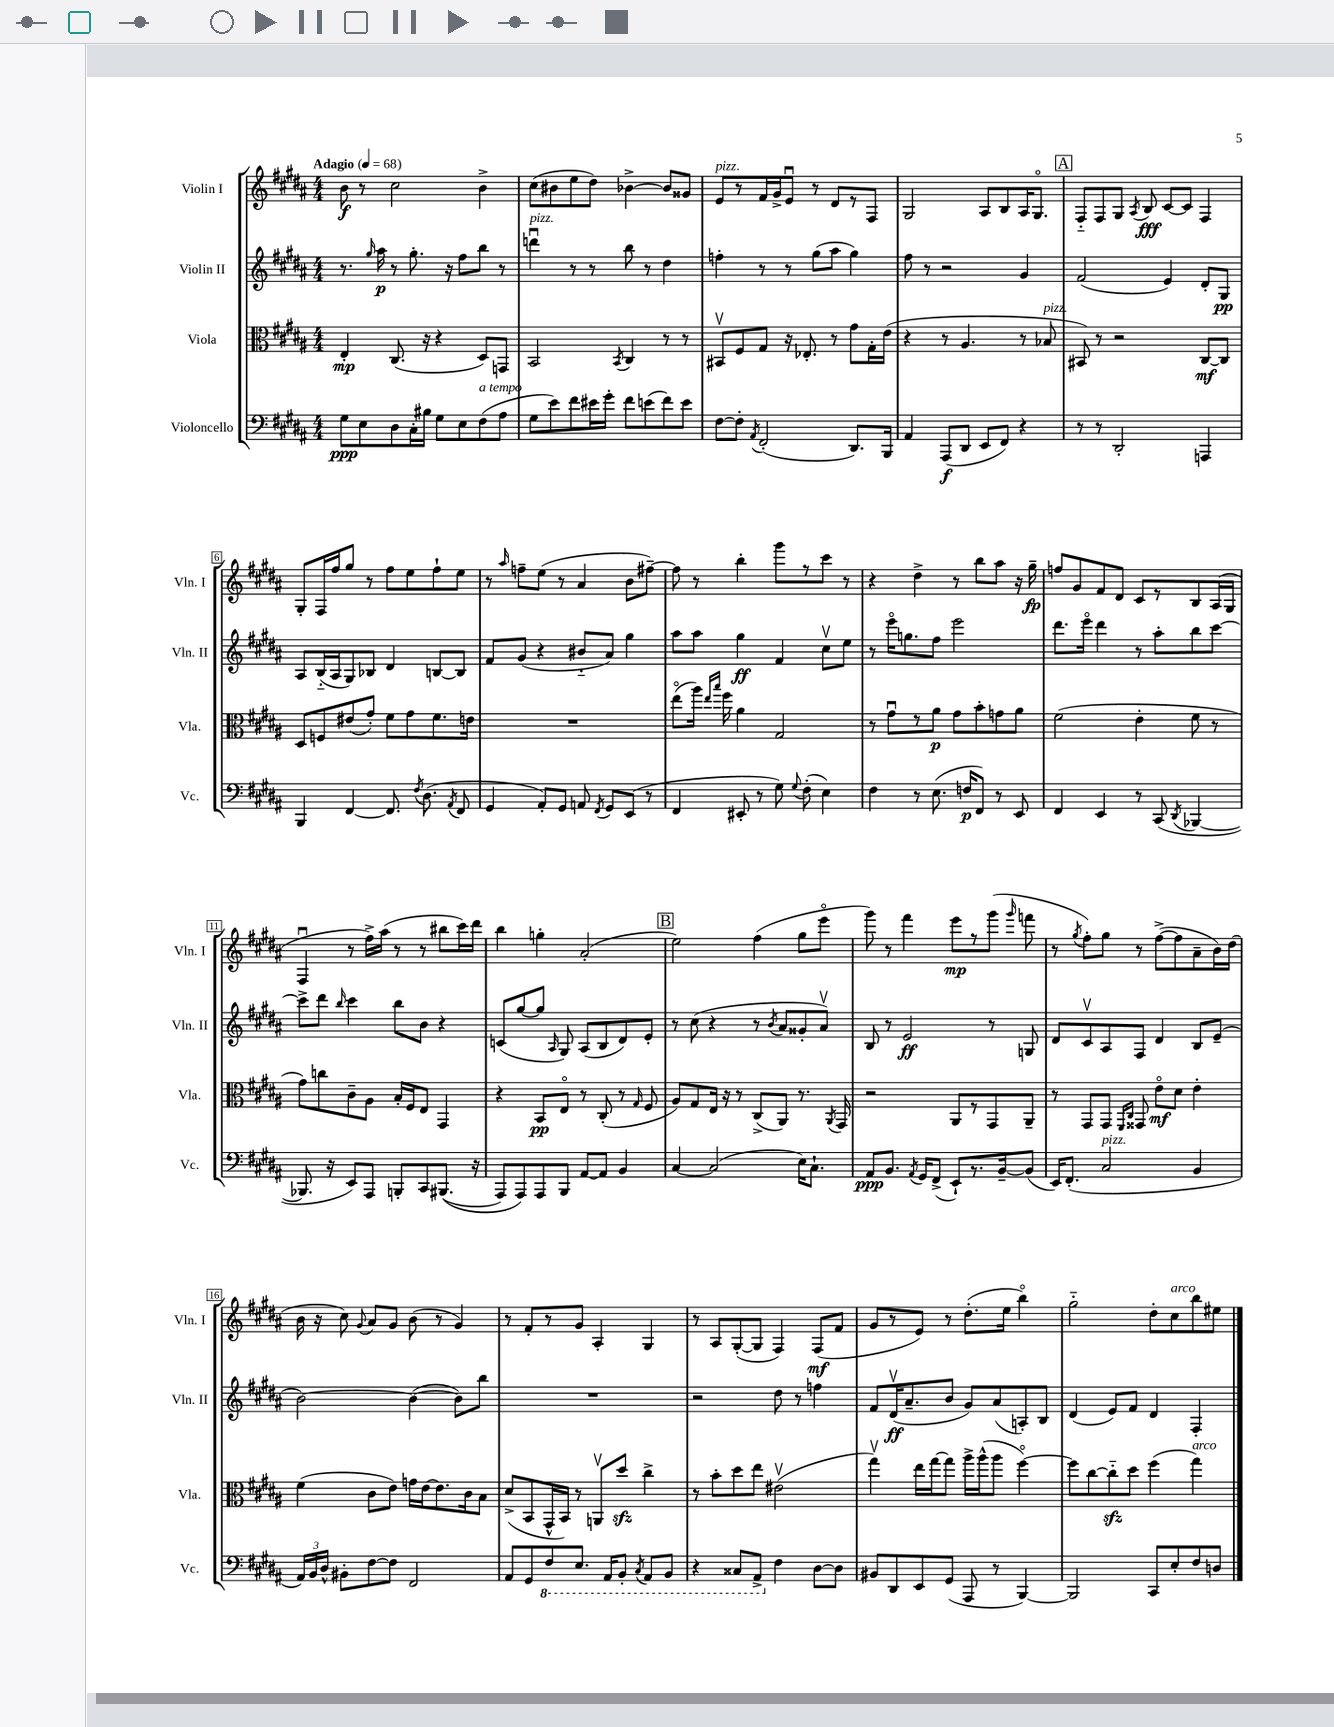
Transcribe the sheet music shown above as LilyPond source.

<<
\new StaffGroup <<
\new Staff = "s0" \with { instrumentName = "Violin I" shortInstrumentName = "Vln. I" } {
    \clef treble \key b \major \numericTimeSignature \time 4/4 \tempo "Adagio" 4 = 68
    \autoBeamOff b'8\f r8 cis''2 b'4-> |
    cis''8[( bis'8 e''8 dis''8]) bes'4~-> bes'8[ gisis'8] |
    e'8[^\markup { \italic "pizz." } r8 fis'16 gis'16-> e'8]\downbow r8 dis'8[ r8 fis8] |
    gis2 ais8[ b8 ais16 gis8.]\flageolet |
    \mark \markup { \box "A" } fis8[-_ fis8 gis8] \acciaccatura { ais8 } b8\fff cis'8[~ cis'8] fis4 |
    gis8[-. fis16 fis''16 gis''8] r8 fis''8[ e''8 fis''8-! e''8] |
    r8 \grace { ais''16 } f''8[-- e''8]( r8 ais'4 b'8[ fis''8]~--) |
    fis''8 r8 b''4-. gis'''8[ r8 cis'''8] r8 |
    r4 dis''4-> r8 b''8[ ais''8] r16 gis''16--\fp |
    f''8[ gis'8 fis'8 dis'8] cis'8[ r8 b8 ais16( gis16] |
    fis4\downbow r8 fis''16[->) ais''16]( r8 r8 bis''8[ cis'''16) dis'''16] |
    b''4 g''4-. ais'2-.( |
    \mark \markup { \box "B" } e''2) fis''4( gis''8[ e'''8]\flageolet |
    gis'''8) r8 fis'''4 e'''8[\mp r8 gis'''8]( \grace { gis'''16 } f'''8 |
    r8 \acciaccatura { gis''8 } fis''8[-.) gis''8] r8 fis''8[~->( fis''8 ais'8-- b'16) dis''16]( |
    b'16 r16 cis''8) \appoggiatura { gis'8 } ais'8[ gis'8] b'8( r8 gis'4) |
    r8 fis'8[-. r8 gis'8] ais4-. gis4 |
    r8 ais8[ gis8~-.( gis8] fis4) fis8[\mf( fis'8] |
    gis'8[ r8 e'8]) r8 dis''8.[-.( e''16] b''4\flageolet) |
    gis''2-_ dis''8[-. cis''8^\markup { \italic "arco" } b''8 eis''8] \bar "|." |
}
\new Staff = "s1" \with { instrumentName = "Violin II" shortInstrumentName = "Vln. II" } {
    \clef treble \key b \major \numericTimeSignature \time 4/4
    \autoBeamOff r8. \grace { gis''16 } ais''16\p r8 gis''8.-. r16 fis''8[ b''8] r8 |
    d'''4\downbow^\markup { \italic "pizz." } r8 r8 b''8 r8 dis''4 |
    f''4-. r8 r8 gis''8[( ais''8] gis''4) |
    fis''8 r8 r2 gis'4 |
    \mark \markup { \box "A" } fis'2( e'4) dis'8[-. gis8]\pp |
    ais8[ b16-_( ais16 gis8) bes8] dis'4 b8[~ b8] |
    fis'8[ gis'8]( r4 bis'8[-_ ais'8]) gis''4 |
    ais''8[ ais''8] gis''4\ff fis'4 cis''8[\upbow e''8] |
    r8 e'''16[\flageolet g''8. fis''8] e'''2 |
    dis'''8.[ e'''16]\flageolet dis'''4 r8 ais''8[-. b''8 cis'''8]~ |
    cis'''8[-> dis'''8] \grace { b''16 } cis'''4 b''8[ b'8] r4 |
    c'8[( gis''8~ gis''8] \grace { ais16 } gis8) ais8[( b8 dis'8) e'8]-. |
    \mark \markup { \box "B" } r8 cis''8( r4 r8 \acciaccatura { b'8 } ais'8[ gisis'8-. ais'8]\upbow) |
    b8 r8 e'2\ff r8 g8 |
    dis'8[ cis'8\upbow ais8 fis8] dis'4 b8[ e'8]--( |
    b'2~) b'4~( b'8[) b''8] |
    R1 |
    r2 dis''8 r8 f''4 |
    fis'8[ dis'16\upbow\ff( ais'8.-- b'8] gis'8[) ais'8( a8-.) b8] |
    dis'4( e'8[) fis'8] dis'4 fis4-. \bar "|." |
}
\new Staff = "s2" \with { instrumentName = "Viola" shortInstrumentName = "Vla." } {
    \clef alto \key b \major \numericTimeSignature \time 4/4
    \autoBeamOff e4-.\mp cis8.( r16 r4 dis8[) g,8] |
    b,2 \acciaccatura { b,8 } cis4 r8 r8 |
    bis,8[\upbow fis8 gis8] r16 ees8.-. r8 gis'8[ gis16-. e'16]( |
    r4 r8 ais4. r8 bes8^\markup { \italic "pizz." } |
    \mark \markup { \box "A" } bis,8) r8 r2 cis8[~\mf cis8] |
    dis8[ f8 eis'8( gis'8]-.) fis'8[ gis'8 fis'8. e'16] |
    R1 |
    e''8[\flageolet( ais''16]) \grace { e''16[ b''16] } fis''16 ais'4 gis2 |
    r8 gis'8[\downbow r8 ais'8]\p gis'8[ b'8-. g'8 ais'8] |
    fis'2( e'4-. fis'8 r8 |
    gis'8[) c''8 cis'8-- ais8] b16[-. fis16 e8] gis,4 |
    r4 b,8[\pp e8]\flageolet r8 cis8-.( r8 \grace { gis16 } fis8 |
    \mark \markup { \box "B" } ais8[) gis8 e16] r16 r8 cis8[->( ais,8]) r8. \acciaccatura { ais,8 } gis,16 |
    r2 ais,8[ r8 gis,8 ais,8]-- |
    r8 gis,8[ gis,8] \grace { fis,16[ cis16] } gisis,8 e'8[\flageolet\mf dis'8] e'4-. |
    fis'4( cis'8[ e'8]) g'16[ e'16~ e'8. cis'16 b8] |
    dis'8[->( b,8 gis,16-^ b,16]) r8 a,8[\upbow dis''8]\sfz cis''4-> |
    r8 b'8[-. dis''8 e''8] eis'2\upbow( |
    gis''4\upbow) e''16[ gis''16~ gis''8] ais''16[-> ais''16-^( ais''8] fis''4~\flageolet) |
    fis''8[ cis''8~ cis''8-_\sfz dis''8] fis''4( gis''4^\markup { \italic "arco" }) \bar "|." |
}
\new Staff = "s3" \with { instrumentName = "Violoncello" shortInstrumentName = "Vc." } {
    \clef bass \key b \major \numericTimeSignature \time 4/4
    \autoBeamOff gis8[\ppp e8 dis8 cis16-. bis16] gis8[ e8 fis8^\markup { \italic "a tempo" }( ais8] |
    gis8[ e'8) fis'8 eis'16 gis'16]-. fis'8[ e'8( fis'8) e'8] |
    fis8[~ fis8]-. \acciaccatura { ais,8 } fis,2-.( dis,8.[) b,,16] |
    ais,4 ais,,8[\f( dis,8] e,8[ fis,8]) r4 |
    \mark \markup { \box "A" } r8 r8 dis,2-. a,,4 |
    b,,4 fis,4~ fis,8. \acciaccatura { fis8 } dis8.( \acciaccatura { ais,8 } fis,8 |
    gis,4 ais,8[-.) gis,8] a,8 \acciaccatura { fis,8 } gis,8[ e,8]( r8 |
    fis,4 eis,8-. r8 gis8) \appoggiatura { gis8 } fis8-.( e4) |
    fis4 r8 e8.( f16[\p fis,8]) r8 e,8 |
    fis,4 e,4 r8 cis,8( \acciaccatura { dis,8 } bes,,4~ |
    bes,,8. r16 e,8[) ais,,8] b,,8[-. cis,8 bis,,8.](\( r16 |
    ais,,8[) ais,,8\) ais,,8 b,,8] ais,8[~ ais,8] b,4 |
    \mark \markup { \box "B" } cis4~ cis2( e16[) cis8.]-! |
    ais,8[\ppp b,8.] \acciaccatura { ais,8 } gis,16[ fis,8]->( e,8[-!) r8. b,16~-- b,8]( |
    e,16[) fis,8.]-.( cis2^\markup { \italic "pizz." } b,4 |
    \tuplet 3/2 { ais,16[) b,16 dis16]-^ } bis,8[-. fis8~ fis8] fis,2 |
    ais,8[ gis,8 \ottava #-1 fis,8 e,8.] ais,,16[ b,,8]-. \acciaccatura { cis,8 } ais,,8[ b,,8] |
    r4 cisis,8[ ais,,8]-> \ottava #0 fis4 dis8[~ dis8] |
    bis,8[ dis,8 e,8 gis,8]( ais,,8 r8 b,,4~) |
    b,,2 cis,8[ e8-. fis8 d8] \bar "|." |
}
>>
>>
\layout { \context { \Score \override BarNumber.stencil = #(make-stencil-boxer 0.1 0.3 ly:text-interface::print) } }
